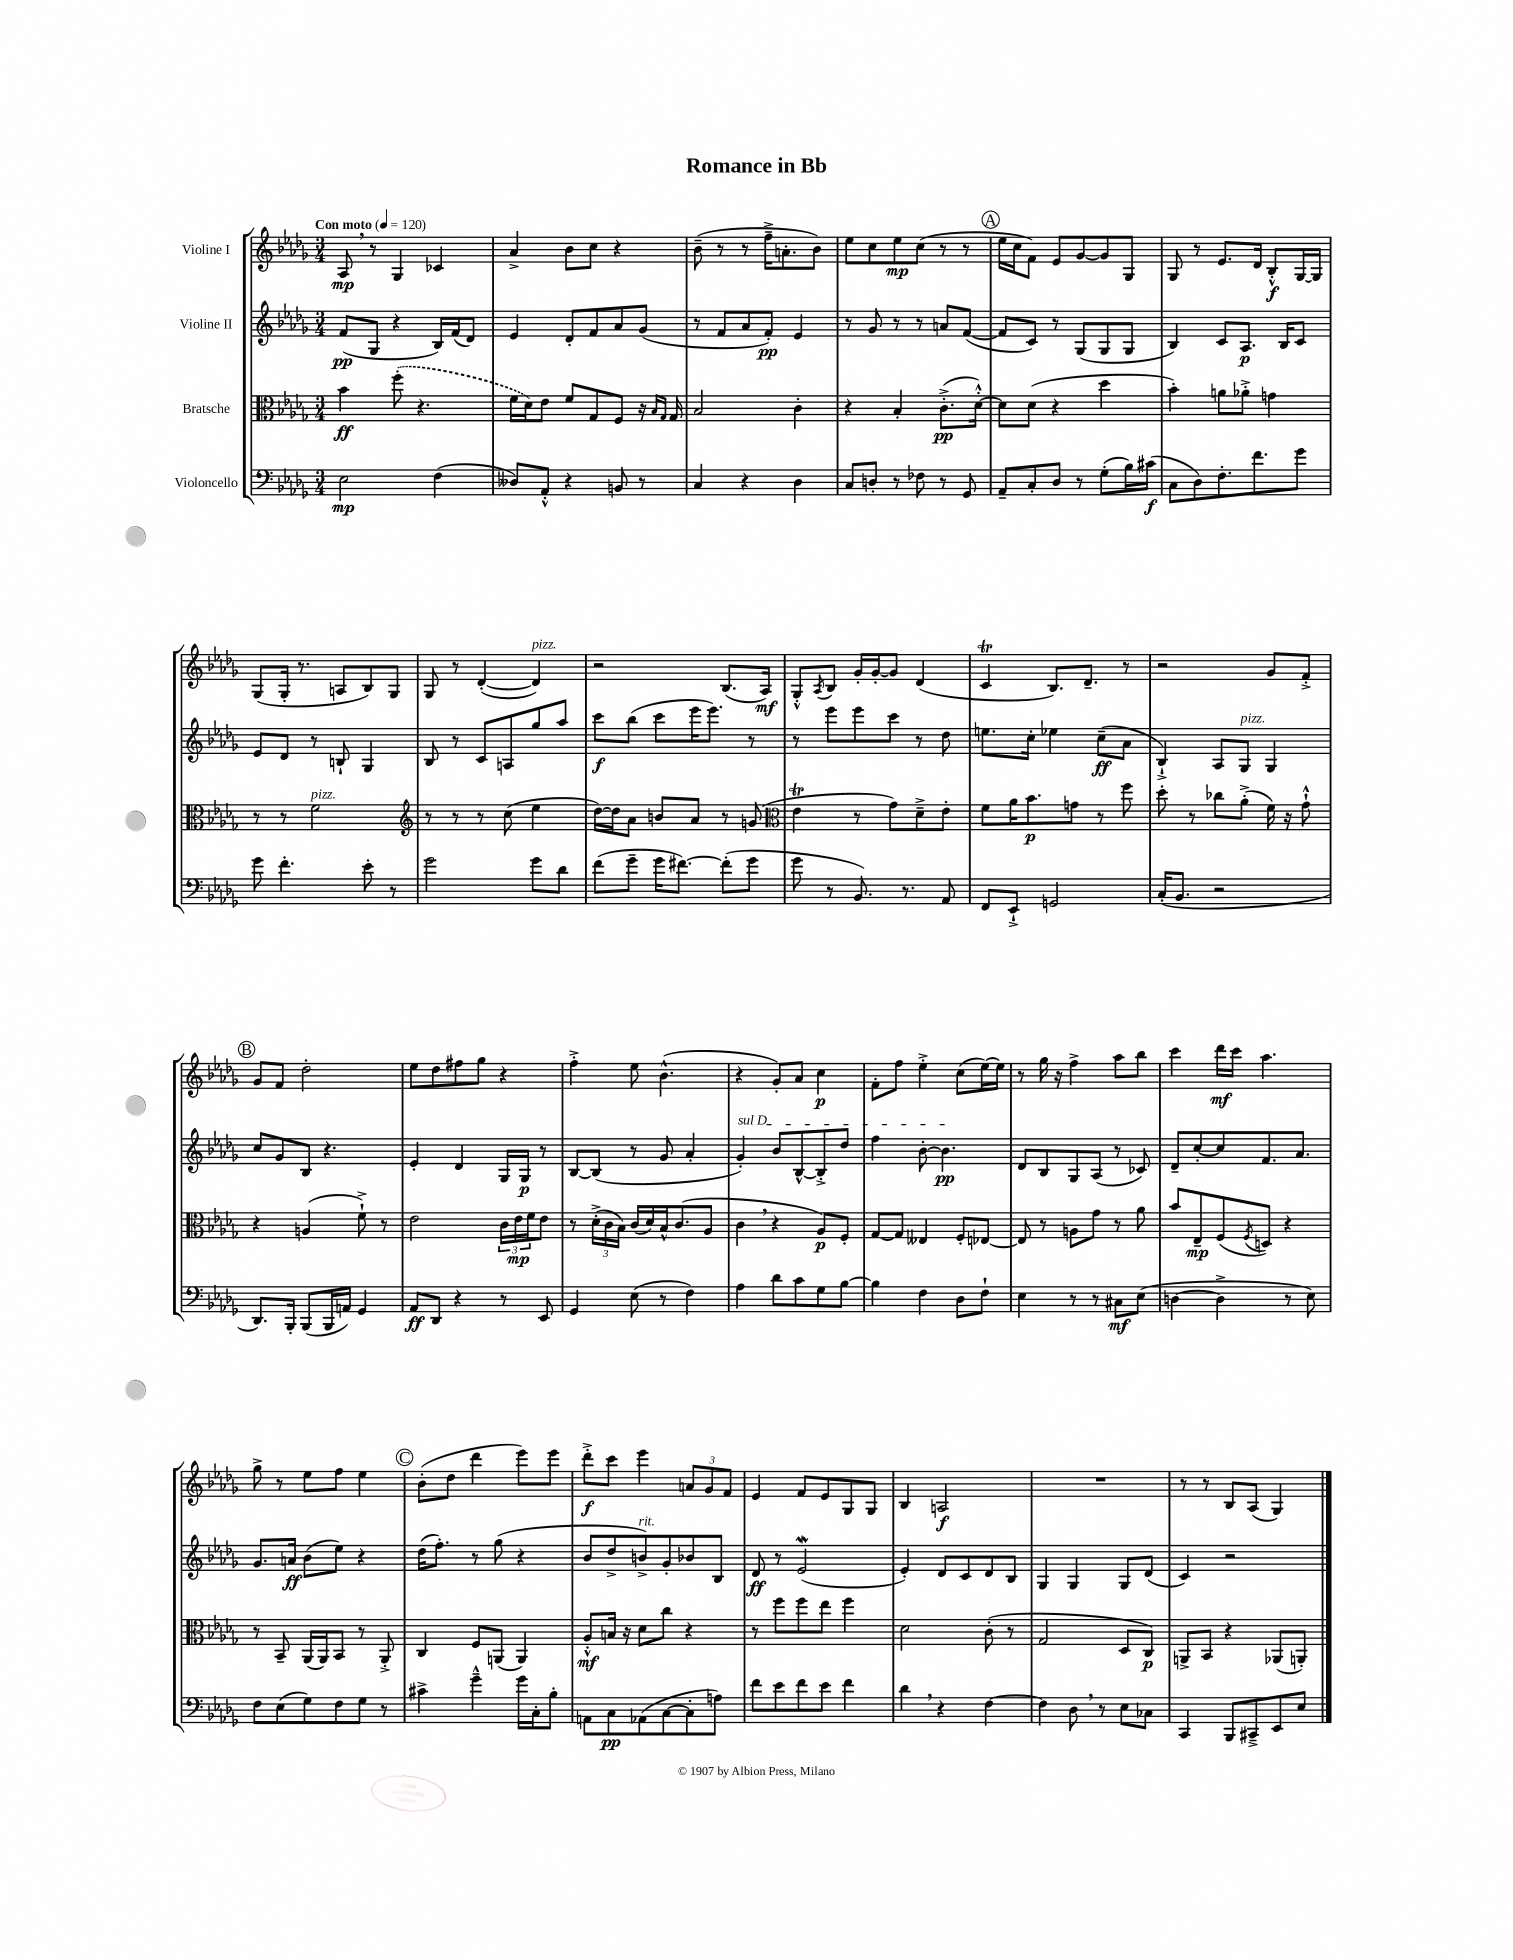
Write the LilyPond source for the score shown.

\header { title = "Romance in Bb" }
<<
\new StaffGroup <<
\new Staff = "s0" \with { instrumentName = "Violine I" } {
    \clef treble \key des \major \numericTimeSignature \time 3/4 \tempo "Con moto" 4 = 120
    aes8\mp \breathe r8 ges4 ces'4 |
    aes'4-> bes'8 c''8 r4 |
    bes'8--( r8 r8 f''16---> a'8.-. bes'8) |
    ees''8 c''8 ees''8\mp c''8( r8 r8 |
    \mark \markup { \circle "A" } ees''16 c''16 f'8) ees'8 ges'8~ ges'8 ges8 |
    ges8 r8 ees'8. des'16 bes8-.-^\f ges16~ ges16 |
    ges8( ges16-. r8. a8 bes8) ges8 |
    ges8 r8 des'4~-.( des'4^\markup { \italic "pizz." }) |
    r2 bes8.( aes16\mf) |
    ges8-.-^ \acciaccatura { aes8 } bes8 ges'16-. ges'16~-. ges'8 des'4( |
    c'4\trill bes8.) des'8.-- r8 |
    r2 ges'8 f'8-.-> |
    \mark \markup { \circle "B" } ges'8 f'8 des''2-. |
    ees''8 des''8 fis''8 ges''8 r4 |
    f''4-.-> ees''8 bes'4.-^( |
    r4 ges'8-.) aes'8 c''4\p |
    f'8-. f''8 ees''4-.-> c''8( ees''16~) ees''16 |
    r8 ges''16 r16 f''4-> aes''8 bes''8 |
    c'''4 des'''16\mf c'''16 aes''4. |
    ges''8-> r8 ees''8 f''8 ees''4 |
    \mark \markup { \circle "C" } bes'8-.( des''8 des'''4 ees'''8) ees'''8 |
    des'''8-.->\f c'''8 ees'''4 \tuplet 3/2 { a'8 ges'8 f'8 } |
    ees'4 f'8 ees'8 ges8 ges8 |
    bes4 a2\f |
    R2. |
    r8 r8 bes8 aes8( ges4) \bar "|." |
}
\new Staff = "s1" \with { instrumentName = "Violine II" } {
    \clef treble \key des \major \numericTimeSignature \time 3/4
    f'8\pp( ges8 r4 bes16) f'16( des'8) |
    ees'4 des'8-. f'8 aes'8 ges'8( |
    r8 f'8 aes'8 f'8-.\pp) ees'4 |
    r8 ges'8 r8 r8 a'8 f'8~( |
    \mark \markup { \circle "A" } f'8 c'8) r8 ges8( ges8 ges8 |
    bes4) c'8 aes8.\p bes16 c'8 |
    ees'8 des'8 r8 b8-! ges4 |
    bes8 r8 c'8 a8 ges''8 aes''8 |
    c'''8\f bes''8( c'''8 ees'''16 ees'''8.) r8 |
    r8 ees'''8 ees'''8 c'''8 r8 des''8 |
    e''8. c''16-. ees''4 c''8--\ff( aes'8 |
    bes4-!->) aes8 ges8^\markup { \italic "pizz." } ges4 |
    \mark \markup { \circle "B" } c''8 ges'8 bes8 r4. |
    ees'4-. des'4 ges16 ges16\p r8 |
    bes8~ bes8( r8 ges'8 aes'4-. |
    \once \override TextSpanner.bound-details.left.text = \markup { \italic "sul D" } ges'4-.\startTextSpan) bes'8 bes8~-^ bes8-.-> des''8 |
    f''4 bes'8~-. bes'4.\pp\stopTextSpan |
    des'8 bes8 ges8 aes8( r8 ces'8) |
    des'8-- c''8~-. c''8 f'8. aes'8. |
    ges'8. a'16\ff bes'8( ees''8) r4 |
    \mark \markup { \circle "C" } des''16( f''8.-.) r8 ges''8( r4 |
    bes'8 des''8-> b'8->^\markup { \italic "rit." }) ges'8-. bes'8 bes8 |
    des'8\ff r8 ees'2\mordent( |
    ees'4-.) des'8 c'8 des'8 bes8 |
    ges4 ges4 ges8 des'8( |
    c'4) r2 \bar "|." |
}
\new Staff = "s2" \with { instrumentName = "Bratsche" } {
    \clef alto \key des \major \numericTimeSignature \time 3/4
    bes'4\ff \once \slurDashed f''8-.( r4. |
    f'16 des'16) ees'8 f'8 ges8 f8 r16 \grace { bes16 ges16 } ges16 |
    bes2 c'4-. |
    r4 bes4-. c'8.-.->\pp( des'16~-.-^) |
    \mark \markup { \circle "A" } des'8 des'8( r4 des''4 |
    bes'4-.) a'8 aes'8-.-> g'4 |
    r8 r8 f'2^\markup { \italic "pizz." } |
    \clef treble r8 r8 r8 c''8( ees''4 |
    des''16~) des''16 aes'8 b'8 aes'8 r8 g'8( |
    \clef alto ees'4\trill r8 ges'8) des'8---> ees'8-. |
    f'8 aes'16 bes'8.\p g'8 r8 f''8 |
    des''8-. r8 ces''8 aes'8-.->( f'16) r16 ges'8-!-^ |
    \mark \markup { \circle "B" } r4 a4( f'8-!->) r8 |
    ees'2 \tuplet 3/2 { c'16 ees'16\mp f'16 } ees'8 |
    r8 \tuplet 3/2 { des'16-.->( c'16 bes16) } c'16( des'16) bes16-^ c'8.( aes8 |
    c'4 \breathe r4 aes8\p) f8-. |
    ges8~ ges8 eeses4 f8-. ees8~ |
    ees8 r8 a8 ges'8 r8 aes'8 |
    bes'8 ees8--\mp f8( \acciaccatura { f8 } d8) r4 |
    r8 bes,8-- aes,16( aes,16) bes,8 r8 aes,8-.-> |
    \mark \markup { \circle "C" } c4 f8 a,8( a,4) |
    aes8-.-^\mf b16 r16 des'8 c''8 r4 |
    r8 f''8 f''8 ees''8 f''4 |
    des'2 c'8-.( r8 |
    ges2 des8 c8\p) |
    a,8-> bes,8 r4 aes,8( a,8-.) \bar "|." |
}
\new Staff = "s3" \with { instrumentName = "Violoncello" } {
    \clef bass \key des \major \numericTimeSignature \time 3/4
    ees2\mp f4( |
    deses8) aes,8-.-^ r4 b,8 r8 |
    c4 r4 des4 |
    c8 d8-. r8 fes8 r8 ges,8 |
    \mark \markup { \circle "A" } aes,8-- c8-. des8 r8 ges8-.( bes16) cis'16\f( |
    c8 des8) f8.-. f'8. ges'8 |
    ges'8 f'4.-. ees'8-. r8 |
    ges'2 ges'8 des'8 |
    f'8( ges'8-- ges'16 fis'8.~) fis'8-.( ges'8 |
    ges'8 r8 bes,8.) r8. aes,8 |
    f,8 ees,8-!-> g,2 |
    c16-.( bes,8. r2 |
    \mark \markup { \circle "B" } des,8.) bes,,16-. bes,,8( bes,,16 a,16) ges,4 |
    aes,8\ff des,8 r4 r8 ees,8 |
    ges,4 ees8( r8 f4) |
    aes4 des'8 c'8 ges8 bes8~ |
    bes4 f4 des8 f8-! |
    ees4 r8 r8 cis8\mf ees8( |
    d4~ d4-> r8 ees8) |
    f8 ees8( ges8) f8 ges8 r8 |
    \mark \markup { \circle "C" } cis'4-> ges'4---^ ges'16 c16-. bes8-. |
    a,8 c8\pp aes,8( c8~ c8-. a8) |
    f'8 ees'8 f'8 ees'8 f'4 |
    des'4 \breathe r4 f4~ |
    f4 des8 \breathe r8 ees8 ces8 |
    c,4 bes,,8 cis,8---> ees,8 ees8 \bar "|." |
}
>>
>>
\layout { \context { \Score \remove "Bar_number_engraver" } }
